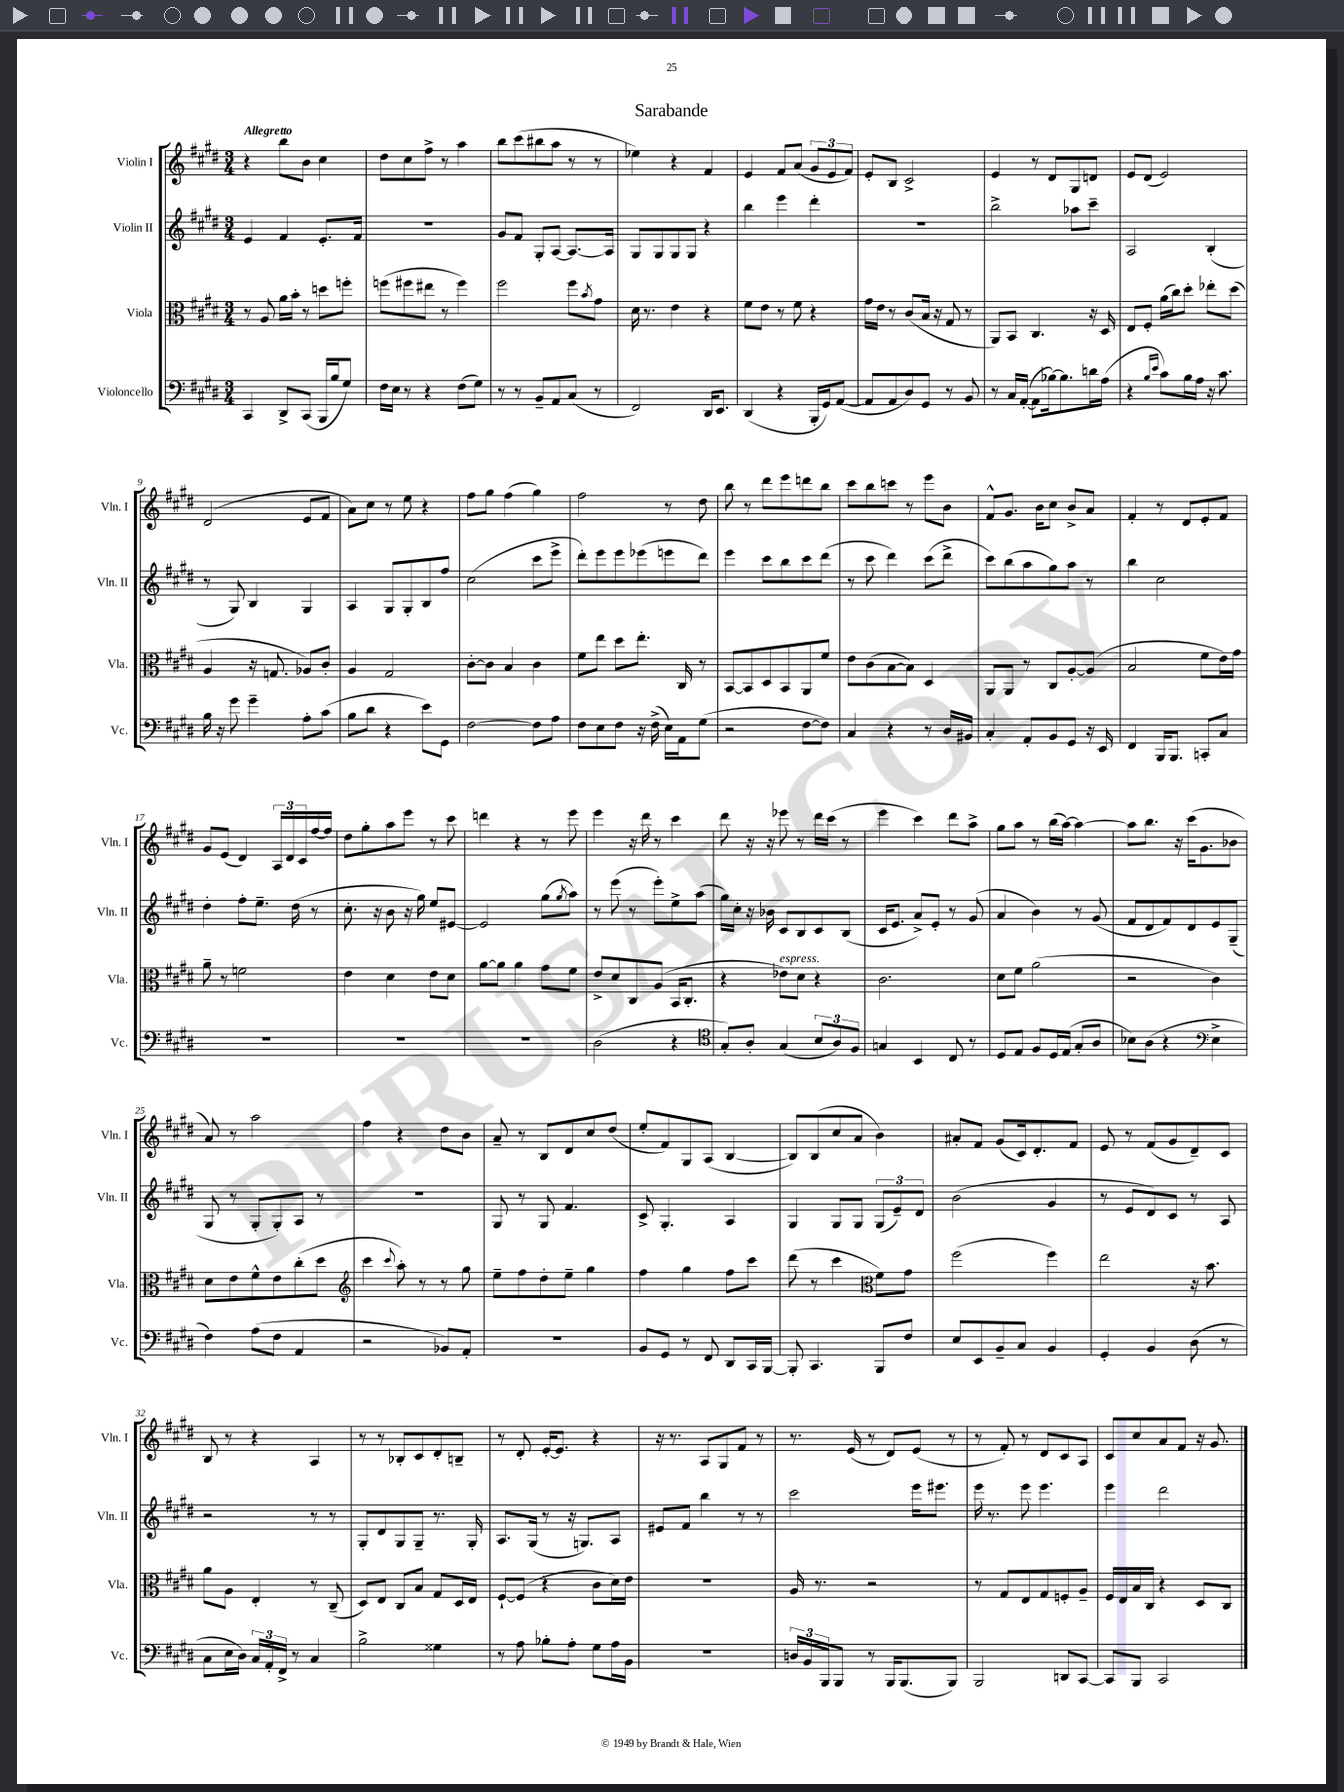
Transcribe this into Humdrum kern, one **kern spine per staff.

**kern	**kern	**kern	**kern
*staff4	*staff3	*staff2	*staff1
*clefF4	*clefC3	*clefG2	*clefG2
*k[f#c#g#d#]	*k[f#c#g#d#]	*k[f#c#g#d#]	*k[f#c#g#d#]
*M3/4	*M3/4	*M3/4	*M3/4
4CC#	8r	4e	4r
.	8A	.	.
8DD#^	16a	4f#	8bb
.	16b'	.	.
(8CC#	8r	.	8b
16BBB	8dd	8.e'	4cc#
16B	.	.	.
8G#)	8ff'	.	.
.	.	16f#	.
=	=	=	=
16F#	(8ff	2.r	8dd#
16E	.	.	.
8r	8ff#	.	8cc#
4r	8ee#	.	8ff#^
.	8r	.	8r
(8F#	4ff#)	.	4aa
8G#)	.	.	.
=	=	=	=
8r	2ff#	8g#	8bb
8r	.	8f#	(8ccc#
8BB~	.	8G#'	8bb#
8AA	.	[8A	8aa
(8C#	8ff#	8.A_	8r
.	8qb	.	.
8r	8g#	.	8r
.	.	16A]	.
=	=	=	=
2FF#)	16d#	8G#	4ee-)
.	8.r	.	.
.	.	8G#	.
.	4e	8G#	4r
.	.	8G#	.
16DD#	4r	4r	4f#
8.EE	.	.	.
=	=	=	=
(4DD#	8f#	4bb	4e
.	8e	.	.
4r	8r	4eee	8f#
.	8f#	.	(8a
16BBB'	4r	4ddd#'	12g#
16GG#)	.	.	.
.	.	.	12e
([8AA	.	.	.
.	.	.	12f#)
=	=	=	=
8AA]	16g#	2.r	8e'
.	16e	.	.
8AA	8r	.	8B
8D#)	(8c#	.	2c#^
8GG#	16B	.	.
.	16r	.	.
8r	8G#	.	.
8BB	8r	.	.
=	=	=	=
8r	8AA)	2bb^	4e
16C#	8BB	.	.
([16AA'	.	.	.
8AA]	4.C#	.	8r
[16B-)	.	.	8d#
8.B-]	.	.	.
.	.	8aa-	8G#
16d	16r	8ccc#~	8d
(16A	16D#	.	.
=	=	=	=
4r	8E	2A	8e
.	8F#'	.	(8d#
16qqB	.	.	.
16qqe	.	.	.
8c#)	(16a	.	2e)
.	16cc#)	.	.
16B	8dd#'	.	.
16A	.	.	.
16r	8ee-'	(4B'	.
8.c#	.	.	.
.	(8dd#	.	.
=	=	=	=
16B	4A	8r	(2d#
16r	.	.	.
8g#	.	8G#)	.
4g#~	16r	4B	.
.	8.G	.	.
8A'	8A-)	4G#	8e
(8c#	8c#'	.	8f#
=	=	=	=
8B	4A	4A	8a)
8d#	.	.	8cc#
4r	2G#	8G#	8r
.	.	8G#'	8ee
8e)	.	8B	4r
8GG#	.	8ff#	.
=	=	=	=
[2F#	[8c#'	(2cc#	8ff#
.	8c#]	.	8gg#
.	4B	.	(4ff#
8F#]	4c#	8ccc#	4gg#)
8A	.	8eee^	.
=	=	=	=
8F#	8f#	8ddd#')	2ff#
8E	8ee	8eee	.
8F#	8dd#	8eee	.
16r	8.ee'	(8eee-	.
(16F#^	.	.	.
16E)	.	8eee	8r
16AA	16C#	.	.
(8G#	8r	8ddd#)	8dd#
=	=	=	=
2r	[8BB	4eee	8bb
.	8BB]	.	8r
.	8D#	8ccc#	8ddd#
.	8BB	8bb	8eee
[8F#	8AA	8ccc#	8ddd
8F#])	8f#	(8ddd#	8bb
=	=	=	=
4C#	8e	8r	8ccc#
.	(8c#	8ccc#	8bb
4r	[8B	4ddd#)	8ccc
.	8B])	.	8r
8r	4D#	(8ccc#	8eee
16D#	.	8ddd#^	8b
16BB#	.	.	.
=	=	=	=
4C#'	8AA	8ccc#)	8f#^^
.	8AA	(8bb	8.g#
8AA'	8r	8aa	.
.	.	.	16b
8BB	8C#	8gg#)	8cc#
8GG#	[8A'	8aa	8b^
16r	(8A]	8r	8a
16EE	.	.	.
=	=	=	=
4FF#	2B	4bb	4f#'
16BBB	.	2cc#	8r
8.BBB	.	.	.
.	.	.	8d#
8CC'	8f#	.	8e'
8C#	16e)	.	8f#
.	16g#	.	.
=	=	=	=
2.r	8a~	4dd#'	8g#
.	8r	.	(8e
.	2f	8ff#'	4d#)
.	.	8.ee~	.
.	.	.	24A
.	.	.	24d#
.	.	(16dd#	.
.	.	.	24c#
.	.	8r	[16ff#
.	.	.	16ff#]
=	=	=	=
2.r	4e	8.cc#'	8dd#
.	.	.	8gg#'
.	.	16r	.
.	4d#	8b	8aa
.	.	16r	8eee
.	.	16gg#)	.
.	8e	8ee	8r
.	8d#	[8e#	8ccc#
=	=	=	=
2.r	[8a	2e#]	4ddd
.	8a]	.	.
.	4a	.	4r
.	8g#	(8gg#	8r
.	.	8qgg#	.
.	8f#	8aa)	8eee
=	=	=	=
(2D#	8e^	8r	4eee
.	8d#	(8eee	.
.	8C#	8r	16r
.	.	.	16ddd#
.	(8A	8eee')	8r
4r	16BB	8ee^	4ccc#
.	8.C#'	.	.
.	.	(8aa	.
=	=	=	=
*clefC4	*	*	*
8G#')	4r	16gg#)	8ddd#
.	.	16cc#'	.
8A'	.	16r	16r
.	.	16b-	16r
(4G#	8e-)	8c#	8eee-
.	8d#	8B	8r
12B	4r	8c#	16ddd#
.	.	.	(16ccc#
12A)	.	.	.
.	.	(8B	8r
12F#	.	.	.
=	=	=	=
4G	2.c#	16c#	4eee
.	.	8.e	.
4BB	.	8a^)	4ccc#)
.	.	8e'	.
8C#	.	8r	8ddd#
8r	.	(8g#	8aa^
=	=	=	=
8D#	8d#	4a	8gg#
8E	8f#	.	8aa
8F#	(2a	4b)	8r
16D#	.	.	(16bb
(16E	.	.	[16aa)
8G#'	.	8r	4aa_
8A	.	(8g#	.
=	=	=	=
8B-)	2r	8f#	8aa]
(8A	.	8d#	8.bb
4r	.	8f#)	.
.	.	.	16r
.	.	8d#	(16ccc#
.	.	.	8.g#
*clefF4	*	*	*
4E^	4c#)	8e	.
.	.	(8G#~	8b-
=	=	=	=
4F#)	8d#	8G#	8a)
.	8e	8r	8r
(8A	8f#^^	8G#'	2aa
8F#	8e	8G#')	.
4AA	(8cc#'	8A	.
.	8dd#	8r	.
=	=	=	=
*	*clefG2	*	*
2r	4ccc#	2.r	4ff#
.	8qqccc#	.	.
.	8aa')	.	4r
.	8r	.	.
8BB-)	8r	.	8dd#
8AA'	8gg#	.	8b
=	=	=	=
2.r	8ee~	8G#	8a~
.	8ff#	8r	8r
.	8dd#'	8G#	8B
.	8ee~	4.f#	8d#
.	4gg#	.	8cc#
.	.	.	(8dd#
=	=	=	=
8BB	4ff#	8c#^	8ee'
8GG#	.	4.G#'	8f#)
8r	4gg#	.	8G#
8FF#	.	.	(8A
8DD#	8ff#	4A	[4B
16CC#	8ccc#	.	.
[16BBB	.	.	.
=	=	=	=
8BBB']	(8ddd#	4G#	8B])
4.CC#	8r	.	(8B
.	4ccc#	8G#	8cc#
.	.	8G#	8a
*	*clefC3	*	*
8BBB	8f#)	(12G#	4b)
.	.	12e~)	.
8F#	8g#	.	.
.	.	12d#	.
=	=	=	=
8E	(2ff#	(2b	8a#'
8EE	.	.	8f#
8BB~	.	.	(8g#
8C#	.	.	16c#)
.	.	.	8.d#'
4BB	4ff#)	4g#	.
.	.	.	8f#
=	=	=	=
4GG#'	2ee	8r	8e
.	.	8e	8r
4BB	.	8d#)	(8f#
.	.	8c#	8g#
(8D#	16r	8r	8d#~)
.	8.b	.	.
8r	.	8A	8c#
=	=	=	=
8C#	8a	2r	8B
16E	8A	.	8r
16D#)	.	.	.
24C#	4E'	.	4r
24AA'	.	.	.
24FF#^	.	.	.
8r	.	.	.
4C#	8r	8r	4A
.	(8C#~	8r	.
=	=	=	=
2B^	8D#)	8G#'	8r
.	8E	8d#	8r
.	8C#	8G#	8B-'
.	8B	8G#~	8c#
4G##	8G#	8.r	8d#'
.	16D#	.	8B~
.	16E	16G#'	.
=	=	=	=
8r	[8F#`	8.A	8r
8A	(8F#]	.	8d#'
.	.	(16G#	.
8B-'	4r	8r	[16e'
.	.	.	8.e]
8A'	.	16r	.
.	.	8.G)	.
8G#	8c#	.	4r
16A	16d#)	8A	.
16BB	16e	.	.
=	=	=	=
2.r	2.r	8e#	16r
.	.	.	8.r
.	.	8f#	.
.	.	4bb	8A
.	.	.	8G#
.	.	8r	8f#
.	.	8r	8r
=	=	=	=
24D	16A	2ccc#	8.r
24BB	.	.	.
.	8.r	.	.
24BBB	.	.	.
8BBB	.	.	.
.	.	.	(16e
8r	2r	.	8r
16BBB	.	.	8d#)
(8.BBB	.	.	.
.	.	16eee	(8e
.	.	8.eee#	.
8BBB)	.	.	8r
=	=	=	=
2BBB	8r	16eee	8r
.	.	8.r	.
.	8G#	.	8f#')
.	8E	8eee	8r
.	8G#	4.eee	8d#
8DD	8F'	.	8c#
[8CC#	8A~	.	8A
=	=	=	=
8CC#]	16F#	4eee	8c#
.	16E	.	.
8BBB	16B	.	8cc#
.	16C#	.	.
2CC#	4r	2ddd#	8a
.	.	.	8f#
.	8D#	.	16r
.	.	.	8.g#
.	8C#	.	.
==	==	==	==
*-	*-	*-	*-
